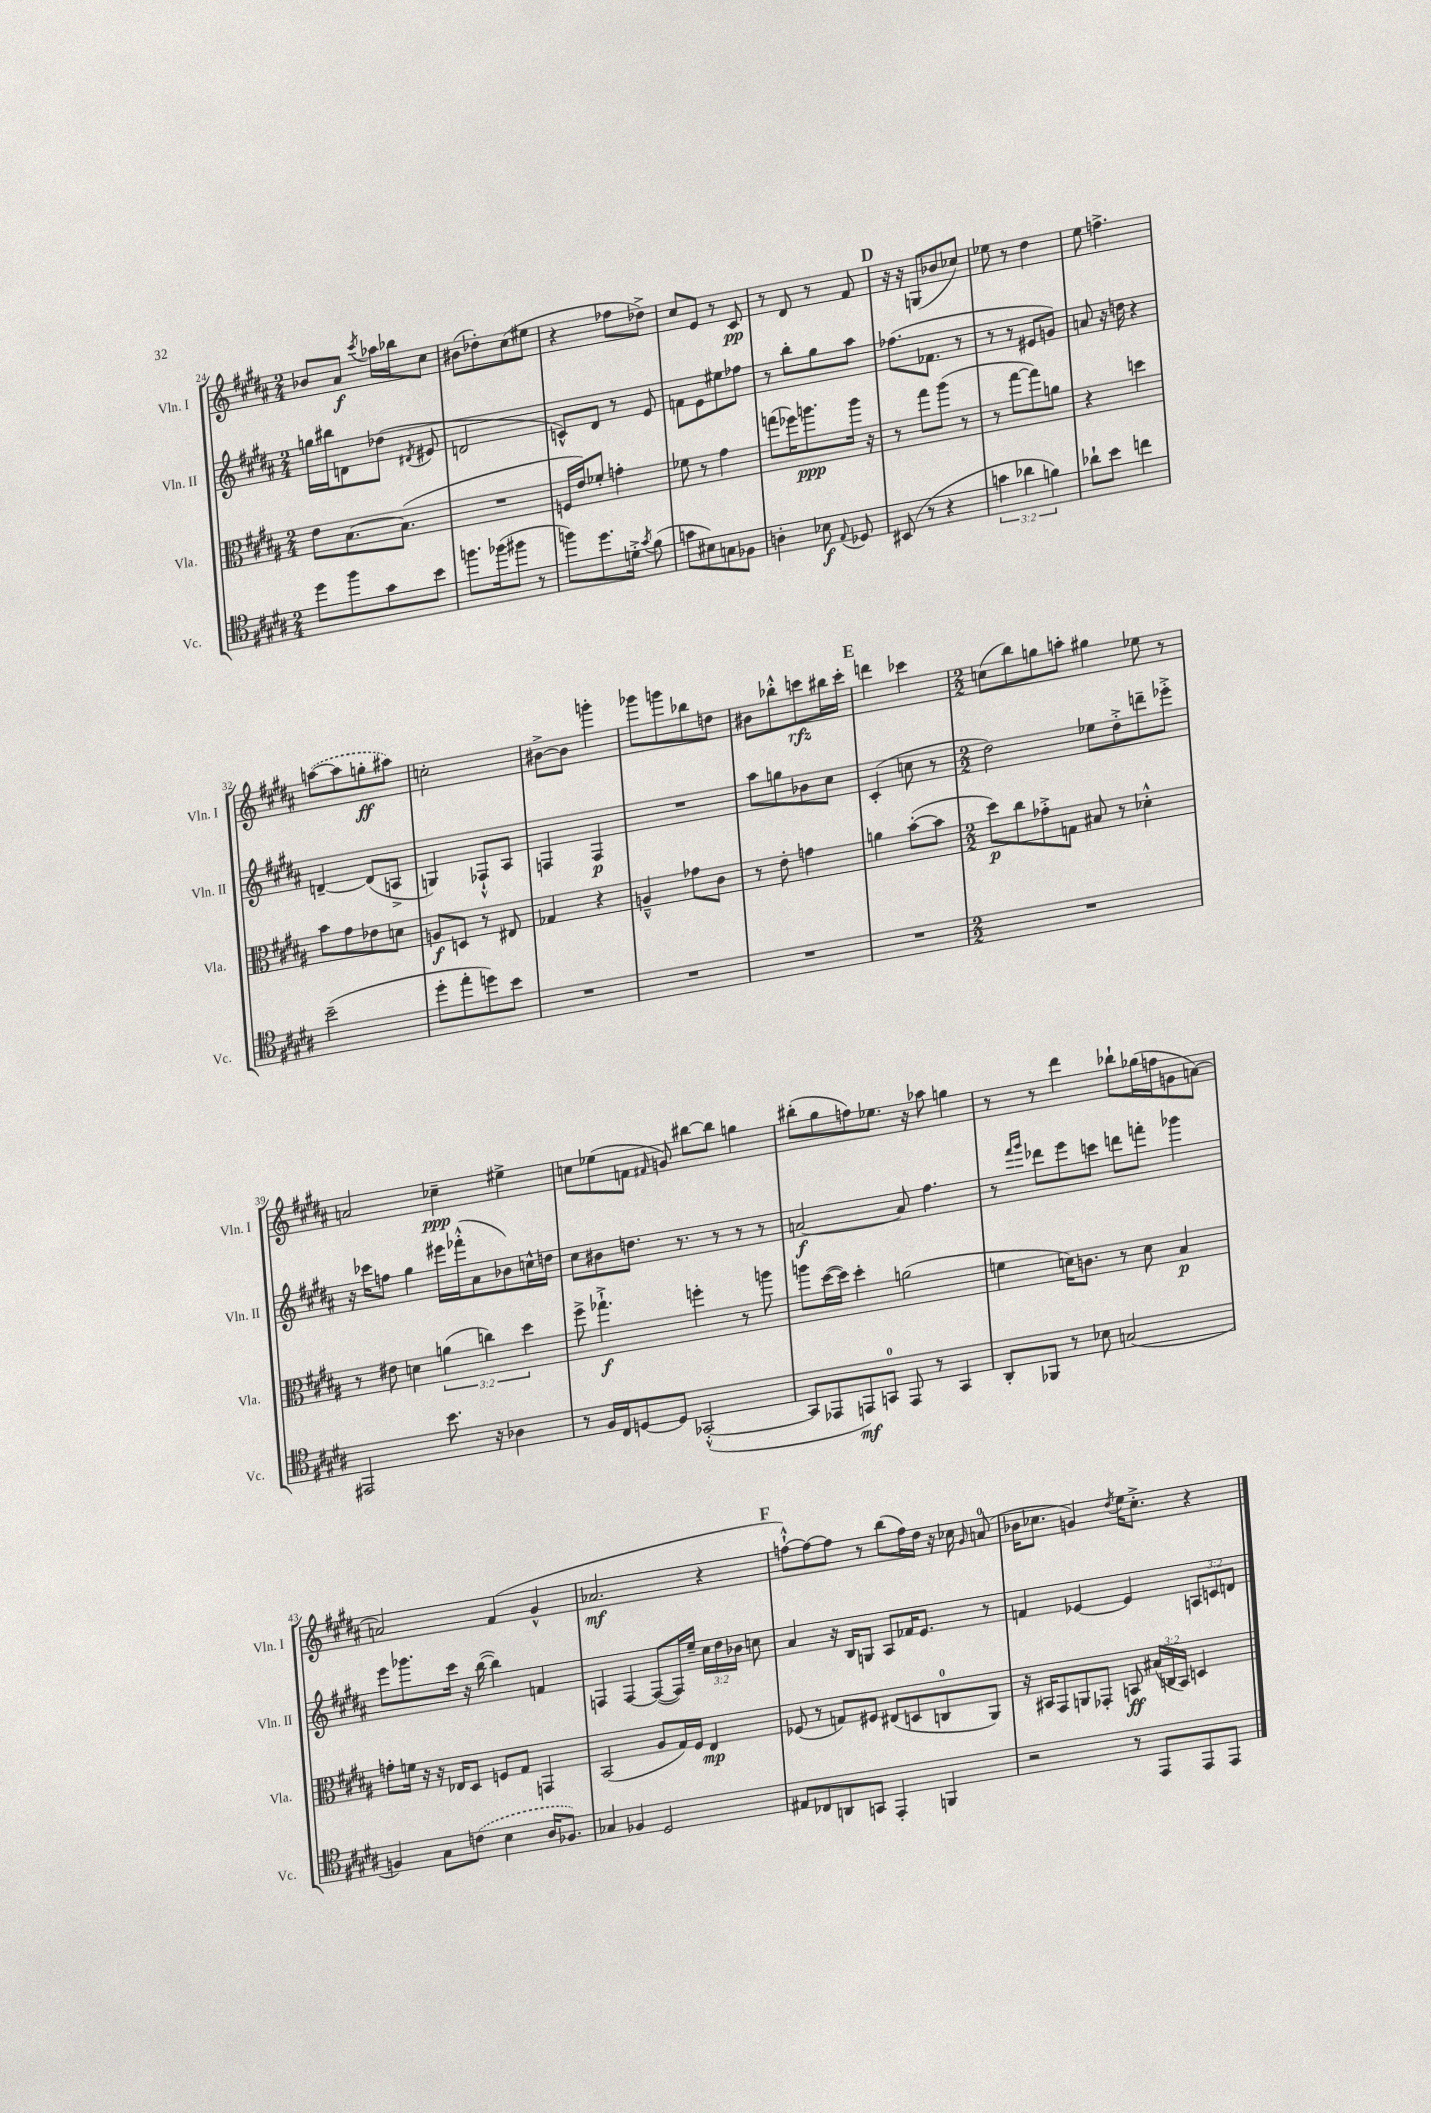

**kern	**kern	**kern	**kern
*staff4	*staff3	*staff2	*staff1
*clefC4	*clefC3	*clefG2	*clefG2
*k[f#c#g#d#a#]	*k[f#c#g#d#a#]	*k[f#c#g#d#a#]	*k[f#c#g#d#a#]
*M2/4	*M2/4	*M2/4	*M2/4
8dd#	8e	16gg	8b-
.	.	16bb#	.
8ff#	[8.B	8d	8a#
.	.	.	8qccc#
8g#	.	(8dd-	16aa-
.	(8.B]	.	16bb-
.	.	8qd#	.
8b	.	8e#	8cc#
=	=	=	=
8.ff	2r	2d	(8b#
.	.	.	8dd-')
(16ff-	.	.	.
8ff#	.	.	(8cc#
8r	.	.	8ee#
=	=	=	=
8ff)	16F	8c^^)	4r
.	16e)	.	.
8.dd#	8f-'	8d#	.
.	4g'	8r	8ff-
16d'^	.	.	.
8qg#	.	.	.
(8f#	.	8e	8dd-^)
=	=	=	=
8g	8f-	8f	8cc#
8B#)	8r	8e	8e
8G	4g#	8ee#	8r
8F-	.	8ff-	8c#
=	=	=	=
4A'	(8gg	8r	8r
.	16ff-)	8bb'	8d#
.	8.aa	.	.
8B-	.	8gg#	8r
8qqE	.	.	.
8D-	16aa	8aa#	8f#
.	16r	.	.
=	=	=	=
(8BB#	8r	(8.ff-	16r
.	.	.	16r
8r	8gg#	.	(8G
.	.	8.f-	.
4r	(8aa#	.	8b-
.	8r	8r	8cc-)
=	=	=	=
6g	8r	8r	8ee-
.	[8gg#	8r	8r
6a-	.	.	.
.	8gg#])	8e#	4dd#
6f)	.	.	.
.	8a	8g)	.
=	=	=	=
8a-`	4r	8a	8ee
8b	.	16r	4.ff^
.	.	16dd	.
4cc	4dd	4r	.
=	=	=	=
(2b~	8b	[4d~	([8aa
.	8g#	.	8aa]
.	8e-	(8d]	8gg'
.	8d	8A^	8aa#)
=	=	=	=
8dd#'	8A	4G)	2cc'
8ee'	8D	.	.
8dd)	8r	8F-`^^	.
8b	8E#	8A#	.
=	=	=	=
2r	4G-	4F	[8b#^
.	.	.	8b#]
.	4r	4F	4ggg'
=	=	=	=
2r	4A~^^	2r	8ggg-
.	.	.	8ggg
.	8g-	.	8bb-
.	8c#	.	8dd
=	=	=	=
2r	8r	8aa#	8b#
.	8e'	8gg	8bb-'^^
.	4g	8b-	8ccc
.	.	8cc#	16bb#
.	.	.	16ccc'
=	=	=	=
2r	4a	(4c#'	4ddd
.	([8b'	8cc	4ccc-
.	8b]	8r	.
=	=	=	=
*M2/2	*M2/2	*M2/2	*M2/2
1r	8dd#)	2dd#)	(8cc
.	8cc#	.	8bb)
.	8g-'^	.	8gg
.	8G	.	8aa'
.	8B#	8ee-	4gg#
.	8r	8dd#'^	.
.	4d-'^^	8ddd~	8ee-
.	.	8eee-'^	8r
=	=	=	=
2EE#	8r	16r	2a
.	.	16ccc-	.
.	8e#	8ff	.
.	4d	4gg#	.
8.b	(6a	16eee#	4cc-~
.	.	(16fff-'^^	.
.	.	8a#	.
.	6cc)	.	.
16r	.	.	.
4A-	.	8b-)	4ee#^
.	6dd#	.	.
.	.	16cc^^	.
.	.	16dd	.
=	=	=	=
8r	8ff#^	8cc#	8cc
16F#	4.gg-`^	8b#	(8ee-
16C#	.	.	.
[8D	.	8.dd	8f
.	.	.	16qqf#
8D]	.	.	8g)
.	.	8.r	.
([2GG-'^^	4ff'	.	[8bb#
.	.	8r	8bb#]
.	8r	8r	4gg
.	8aa	8r	.
=	=	=	=
8GG-]	8aa	[2a	(8bb#'
8EE-	([16dd#	.	8gg#
.	16dd#])	.	.
8EE)	4dd#'	.	8ff)
8GG	.	.	8.ee-
8EE	(2a	8a]	.
.	.	.	16r
8r	.	4.ff#	8aa-
4GG	.	.	4gg
=	=	=	=
8AA#'	4f	8r	8r
.	.	16qqfff#	.
.	.	16qqggg#	.
8FF-	.	8ddd-	8r
8r	16d)	8eee	4ddd#
.	8.c	.	.
8B-	.	8ccc	.
(2G	8r	8ddd	8bb-`
.	8d	8fff'	(16gg-
.	.	.	16ff
.	4B	4ggg-	8g
.	.	.	[8a)
=	=	=	=
4F)	8g'	8eee	2a]
.	16f	8.ggg-	.
.	16r	.	.
8G#	16r	.	.
.	16E-	16ccc#	.
(8c	8D#	16r	.
.	.	([16bb	.
4B	8F	4bb])	(4f#
.	8G#	.	.
16A#	4GG	4f	4g#^^
8.F-)	.	.	.
=	=	=	=
4G-	(2BB	4F	2.a-
4F-	.	[4F	.
2D#	8A#	(8F_	.
.	16G#)	16F])	.
.	16F#	16ee~	.
.	4E	24cc#	4r
.	.	24dd#	.
.	.	24b-	.
.	.	8cc	.
=	=	=	=
8E#	(8F-	4a#	[8ff`^^)
8C-	8r	.	8ff_
8AA	8G)	16r	8ff]
.	.	16B	.
8GG	8F#	8G	8r
4EE'	(8E#	8A#	(8bb
.	8D	16f-	16ff)
.	.	8.e	16dd#
4FF	8C	.	16r
.	.	.	16cc-
.	.	.	16qqg#
.	8AA#)	8r	(8a
=	=	=	=
2r	16r	4f	16b-
.	16BB#	.	8.cc-
.	8GG#	.	.
.	8AA	[4e-	4g)
.	8GG-'	.	.
.	.	.	8qdd#
8r	8BB	4e-]	16ee
.	.	.	8.cc-'^
8EE	(24B#	.	.
.	24C	.	.
.	24BB)	.	.
8EE	4D	12A	4r
.	.	12c	.
8EE	.	.	.
.	.	12d	.
==	==	==	==
*-	*-	*-	*-
